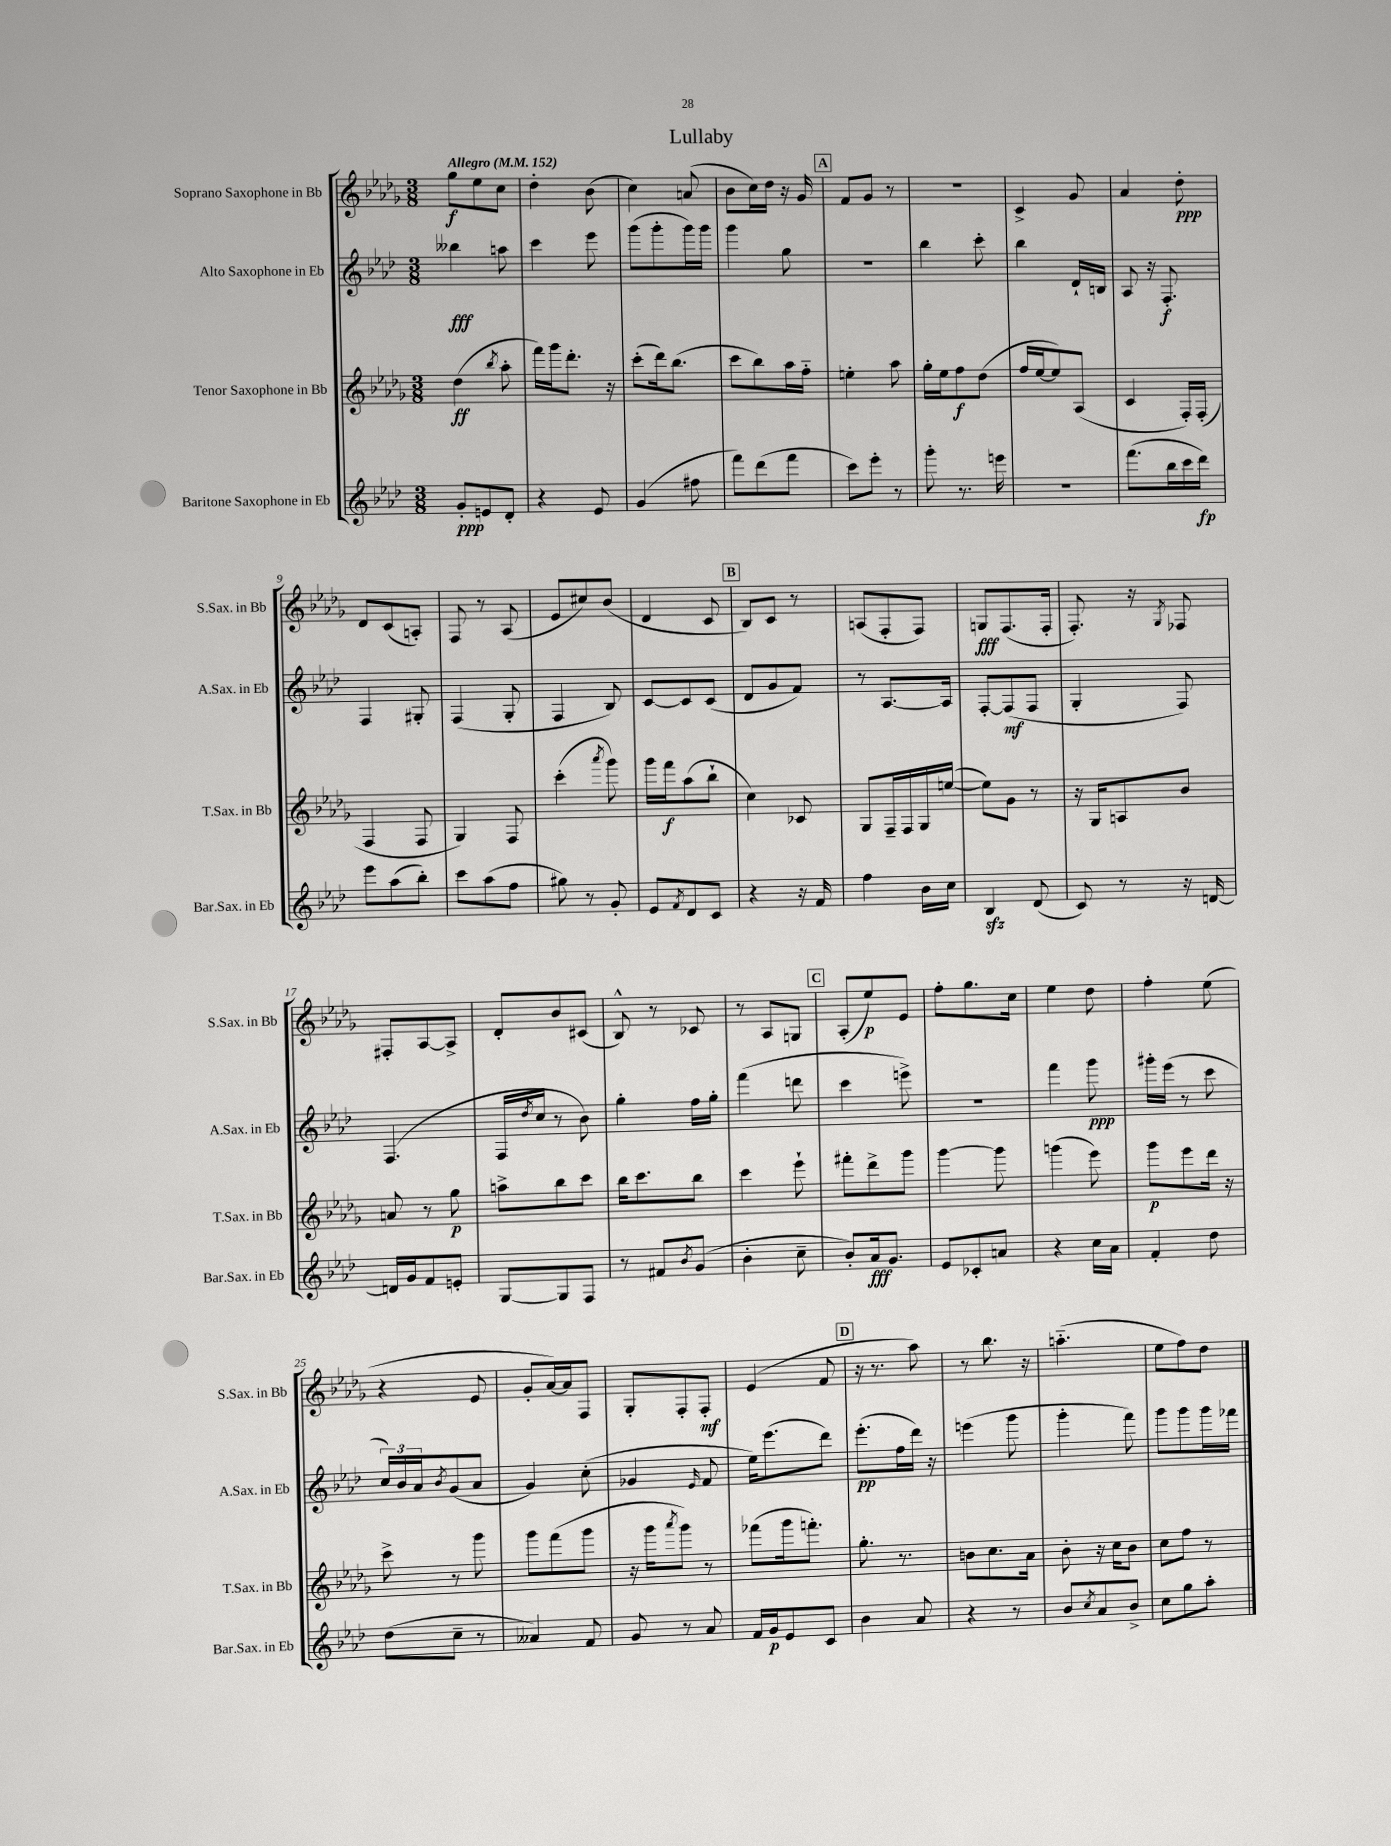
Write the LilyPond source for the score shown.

\header { title = "Lullaby" }
<<
\new StaffGroup <<
\new Staff = "s0" \with { instrumentName = "Soprano Saxophone in Bb" shortInstrumentName = "S.Sax. in Bb" } {
    \clef treble \key des \major \numericTimeSignature \time 3/8 \tempo "Allegro" 4 = 152
    ges''8\f ees''8 c''8 |
    des''4-. bes'8( |
    c''4) a'8( |
    bes'8 c''16) des''16 r16 ges'16 |
    \mark \markup { \box "A" } f'8 ges'8 r8 |
    R4. |
    c'4-> ges'8 |
    aes'4 des''8-.\ppp |
    des'8 c'8( a8-.) |
    f8 r8 aes8( |
    ees'8 cis''8) bes'8( |
    des'4 c'8 |
    \mark \markup { \box "B" } bes8) c'8 r8 |
    a8( f8-. f8) |
    g8\fff f8.( f16-. |
    f8.-.) r16 \acciaccatura { ges8 } fes8 |
    fis8-. aes8~ aes8-> |
    des'8-. bes'8 cis'8( |
    bes8-^) r8 ces'8 |
    r8 aes8 g8 |
    \mark \markup { \box "C" } aes8-.( ees''8\p) ees'8 |
    f''8-. ges''8. c''16 |
    ees''4 des''8 |
    f''4-. ees''8( |
    r4 ees'8 |
    ges'8-. aes'16~) aes'16 f8 |
    ges8-. f8-. f8-.\mf |
    ees'4( f'8 |
    \mark \markup { \box "D" } r16 r8. aes''8) |
    r8 bes''8. r16 |
    a''4.-_( |
    ees''8 f''8) des''8 \bar "|." |
}
\new Staff = "s1" \with { instrumentName = "Alto Saxophone in Eb" shortInstrumentName = "A.Sax. in Eb" } {
    \clef treble \key aes \major \numericTimeSignature \time 3/8
    beses''4\fff a''8 |
    c'''4 ees'''8 |
    g'''8( g'''8-. g'''16) g'''16 |
    g'''4 g''8 |
    \mark \markup { \box "A" } R4. |
    bes''4 c'''8-. |
    bes''4 des'16-! b16 |
    aes8 r16 f8.-.\f |
    f4 gis8-. |
    f4( g8-. |
    f4 bes8) |
    c'8~ c'8 c'8( |
    \mark \markup { \box "B" } des'8 g'8 f'8) |
    r8 aes8.~ aes16 |
    f8~-. f8\mf( f8 |
    g4-. f8) |
    f4.( |
    f16 \acciaccatura { des''8 } c''16 r8 bes'8) |
    g''4-. f''16 g''16-. |
    f'''4( d'''8 |
    \mark \markup { \box "C" } c'''4 e'''8->) |
    r4. |
    f'''4 g'''8\ppp |
    gis'''16-. ees'''16( r8 c'''8 |
    \tuplet 3/2 { c''16) bes'16 aes'16 } \acciaccatura { bes'8 } g'8( aes'8 |
    g'4) c''8-.( |
    ges'4 \grace { ees'16 } f'8 |
    ees''16) ees'''8.( des'''8) |
    \mark \markup { \box "D" } ees'''8.-.\pp( f''16 des'''16) r16 |
    e'''4( g'''8 |
    g'''4-. f'''8) |
    g'''8 g'''8 g'''16 fes'''16 \bar "|." |
}
\new Staff = "s2" \with { instrumentName = "Tenor Saxophone in Bb" shortInstrumentName = "T.Sax. in Bb" } {
    \clef treble \key des \major \numericTimeSignature \time 3/8
    des''4\ff( \acciaccatura { bes''8 } aes''8-. |
    f'''16) ges'''16 des'''8.-. r16 |
    c'''8-.( des'''16) bes''8.( |
    c'''8 bes''8) aes''16 f''16-_ |
    \mark \markup { \box "A" } e''4-. aes''8 |
    ges''16-. ees''16 f''8\f des''8( |
    f''16 ees''16~ ees''8) aes8( |
    c'4 f16-.) f16-.( |
    f4 f8 |
    ges4) f8 |
    c'''4-.( \acciaccatura { aes'''8 } ges'''8) |
    ges'''16 f'''16\f aes''8( bes''8-! |
    \mark \markup { \box "B" } c''4) ces'8 |
    ges8 f16-- f16 ges16 e''16~( |
    e''8) ges'8 r8 |
    r16 ges16 a8 bes'8 |
    a'8 r8 ges''8\p |
    a''8-> bes''8 c'''8 |
    bes''16 c'''8. bes''8 |
    c'''4 ees'''8-! |
    \mark \markup { \box "C" } fis'''8-. des'''8-> ges'''8 |
    ges'''4~ ges'''8 |
    g'''4( ees'''8) |
    ges'''8\p ees'''8 des'''16 r16 |
    c'''8-> r8 ges'''8 |
    ges'''8 f'''8( ges'''8 |
    r16 ges'''16 \acciaccatura { aes'''8 } ges'''8) r8 |
    fes'''8( ges'''16 f'''8.-.) |
    \mark \markup { \box "D" } ges''8.-. r8. |
    b'8 c''8. aes'16 |
    bes'8-. r16 c''16 bes'8 |
    c''8 f''8 r8 \bar "|." |
}
\new Staff = "s3" \with { instrumentName = "Baritone Saxophone in Eb" shortInstrumentName = "Bar.Sax. in Eb" } {
    \clef treble \key aes \major \numericTimeSignature \time 3/8
    g'8-.\ppp e'8 des'8-. |
    r4 ees'8 |
    g'4( fis''8 |
    f'''8) des'''8( f'''8 |
    \mark \markup { \box "A" } c'''8) ees'''8-. r8 |
    g'''8-. r8. e'''16 |
    R4. |
    f'''8.( bes''16 c'''16 des'''16\fp) |
    ees'''8 aes''8( bes''8-.) |
    c'''8 aes''8( f''8 |
    gis''8) r8 g'8-. |
    ees'8 \acciaccatura { f'8 } des'8 c'8 |
    \mark \markup { \box "B" } r4 r16 f'16 |
    f''4 bes'16 c''16 |
    bes4\sfz des'8( |
    c'8) r8 r16 d'16~ |
    d'16 g'16 f'8 e'8-. |
    g8~ g8 f8 |
    r8 fis'8 \acciaccatura { bes'8 } g'8( |
    bes'4-. c''8-- |
    \mark \markup { \box "C" } bes'8-.) aes'16\fff g'8. |
    ees'8 ces'8-. a'8 |
    r4 c''16 aes'16 |
    f'4-. des''8 |
    des''8( c''8-- r8 |
    aeses'4) f'8 |
    g'8 r8 aes'8 |
    f'16 g'16\p ees'8 c'8 |
    \mark \markup { \box "D" } bes'4 aes'8 |
    r4 r8 |
    bes'8 \acciaccatura { c''8 } aes'8 bes'8-> |
    c''8 g''8 aes''8-. \bar "|." |
}
>>
>>
